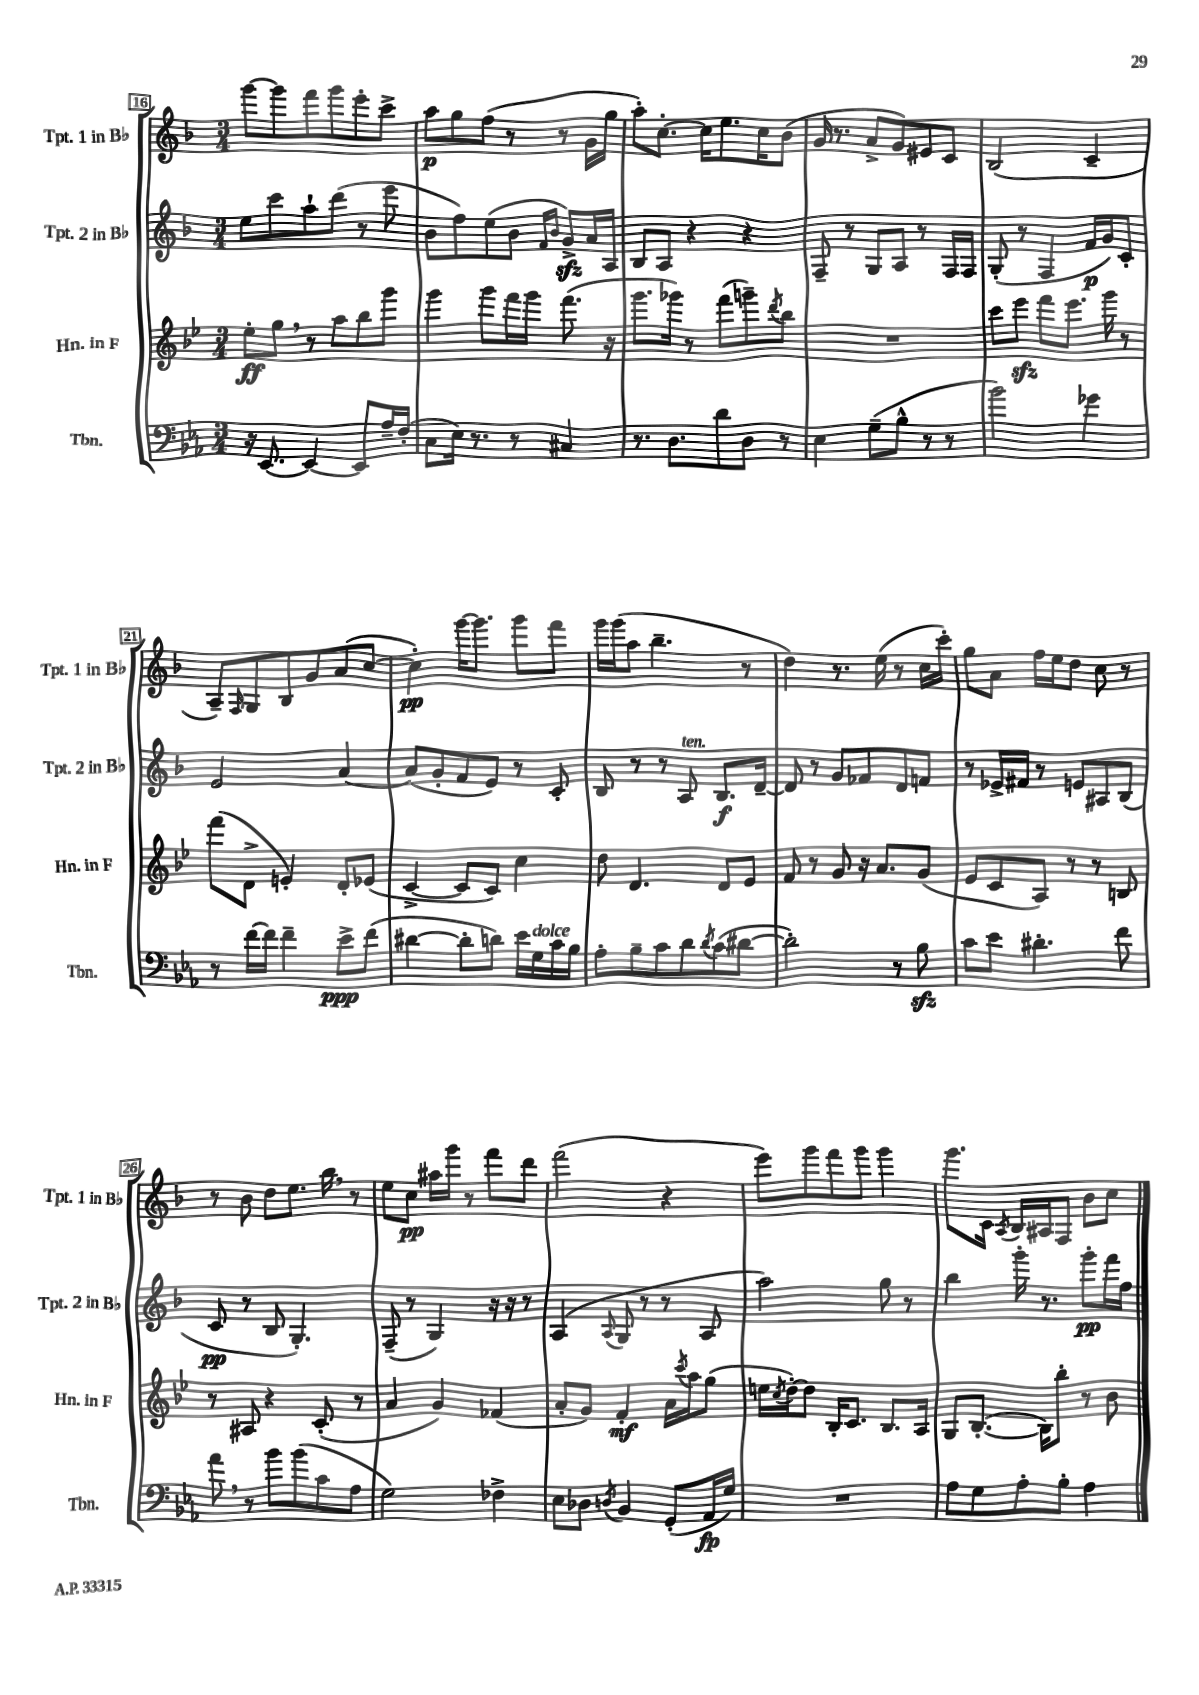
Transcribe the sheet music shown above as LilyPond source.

<<
\new StaffGroup <<
\new Staff = "s0" \with { instrumentName = "Tpt. 1 in Bb" shortInstrumentName = "Tpt. 1 in Bb" } {
    \clef treble \key f \major \numericTimeSignature \time 3/4
    g'''8~ g'''8 f'''8 g'''8 e'''8-. c'''8-> |
    a''8\p g''8 f''8( r8 r8 g'16 g''16 |
    a''8-.) c''8.~-. c''16 e''8. c''16 bes'8( |
    g'16 r8. a'8-> g'8) eis'8 c'8 |
    bes2( c'4-- |
    a8--) \grace { f16 } g8 bes8 g'8 a'8( c''8~ |
    c''4-.\pp) g'''16~ g'''8. g'''8 f'''8 |
    g'''16 g'''16( a''8 bes''4.-- r8 |
    d''4) r8. e''16( r8 c''16 c'''16-.) |
    g''8 a'8 f''16 e''16 d''8 c''8 r8 |
    r8 bes'8 d''8 e''8. bes''16 \breathe r8 |
    e''8 c''8\pp ais''16 g'''16 r8 f'''8 d'''8 |
    f'''2( r4 |
    e'''8) g'''8 f'''8 g'''8 g'''4 |
    g'''8. c'16 \acciaccatura { a8 } bes16 ais16 f8 bes'8 c''8 \bar "|." |
}
\new Staff = "s1" \with { instrumentName = "Tpt. 2 in Bb" shortInstrumentName = "Tpt. 2 in Bb" } {
    \clef treble \key f \major \numericTimeSignature \time 3/4
    e''8 c'''8 a''8-! d'''8( r8 e'''8 |
    bes'8 f''8) e''8( bes'8 \grace { f'16 bes'16 } g'8->\sfz) a'16 a16 |
    bes8 a8 r4 r4 |
    f8-- r8 g8 a8 r8 f16 f16 |
    g8-.( r8 f4 f'16\p g'16) c'8-. |
    e'2 a'4~ |
    a'8( g'8-. f'8 e'8) r8 c'8-. |
    bes8 r8 r8 a8^\markup { \italic "ten." } bes8.\f d'16~-- |
    d'8 r8 g'8 fes'8 d'8 f'8 |
    r8 ees'16-> fis'16 r8 e'8 ais8 bes8( |
    c'8\pp r8 bes8 g4.-.) |
    f8--( r8 g4) r16 r16 r8 |
    a4( \appoggiatura { a8 } g8 r8 r8 a8 |
    a''2) g''8 r8 |
    bes''4 g'''16-. r8. g'''8-.\pp f'''16 f''16 \bar "|." |
}
\new Staff = "s2" \with { instrumentName = "Hn. in F" shortInstrumentName = "Hn. in F" } {
    \clef treble \key bes \major \numericTimeSignature \time 3/4
    ees''8-.\ff g''8 \breathe r8 a''8 bes''8 g'''8 |
    g'''4 g'''8 f'''16 g'''16 f'''8.( r16 |
    g'''8. ges'''16) r8 f'''8( g'''8--) \acciaccatura { d'''8 } bes''8 |
    R2. |
    c'''8 ees'''8\sfz f'''8 ees'''8. g'''16 r8 |
    f'''8( d'8-> e'4-.) d'8-. ees'8( |
    c'4~-> c'8 c'8) c''4 |
    d''8 d'4. d'8 ees'8 |
    f'8 r8 g'8 r16 a'8. g'8( |
    ees'8 c'8 a8) r8 r8 b8 |
    r8 ais8 r4 c'8-.( r8 |
    a'4 g'4) fes'4( |
    a'8-. g'8) f'4-.\mf a'16 \acciaccatura { c'''8 } a''16 g''8( |
    e''16 \acciaccatura { c''8 } d''16~-.) d''8 bes16-. c'8. bes8. a16 |
    g8 bes8.~-.( bes16) bes''8-. r8 bes'8 \bar "|." |
}
\new Staff = "s3" \with { instrumentName = "Tbn." shortInstrumentName = "Tbn." } {
    \clef bass \key ees \major \numericTimeSignature \time 3/4
    r16 ees,8.~ ees,4~ ees,8 aes16-- f16-.( |
    c8 ees16) r8. r8 cis4 |
    r8. d8. d'8 d8 r8 |
    ees4 g8--( bes8-^ r8 r8 |
    bes'2) ges'4 |
    r8 f'16~ f'16 f'4-- ees'8->\ppp f'8( |
    dis'4~ dis'8-. d'8) ees'16 g16^\markup { \italic "dolce" } c'16 bes16 |
    aes8-. bes8-- c'8 d'8 \acciaccatura { d'8 } c'8( dis'8~ |
    dis'2-.) r8 bes8\sfz |
    c'8 ees'8 dis'4.-. f'8 |
    aes'8 \breathe r8 bes'8 bes'8( c'8 aes8 |
    g2) fes4-> |
    ees8 des8 \acciaccatura { d8 } bes,4 g,8-.( aes,16\fp g16) |
    R2. |
    aes8 g8 aes8-. bes8-. aes4 \bar "|." |
}
>>
>>
\layout { \context { \Score currentBarNumber = #16 \override BarNumber.stencil = #(make-stencil-boxer 0.1 0.3 ly:text-interface::print) } }
